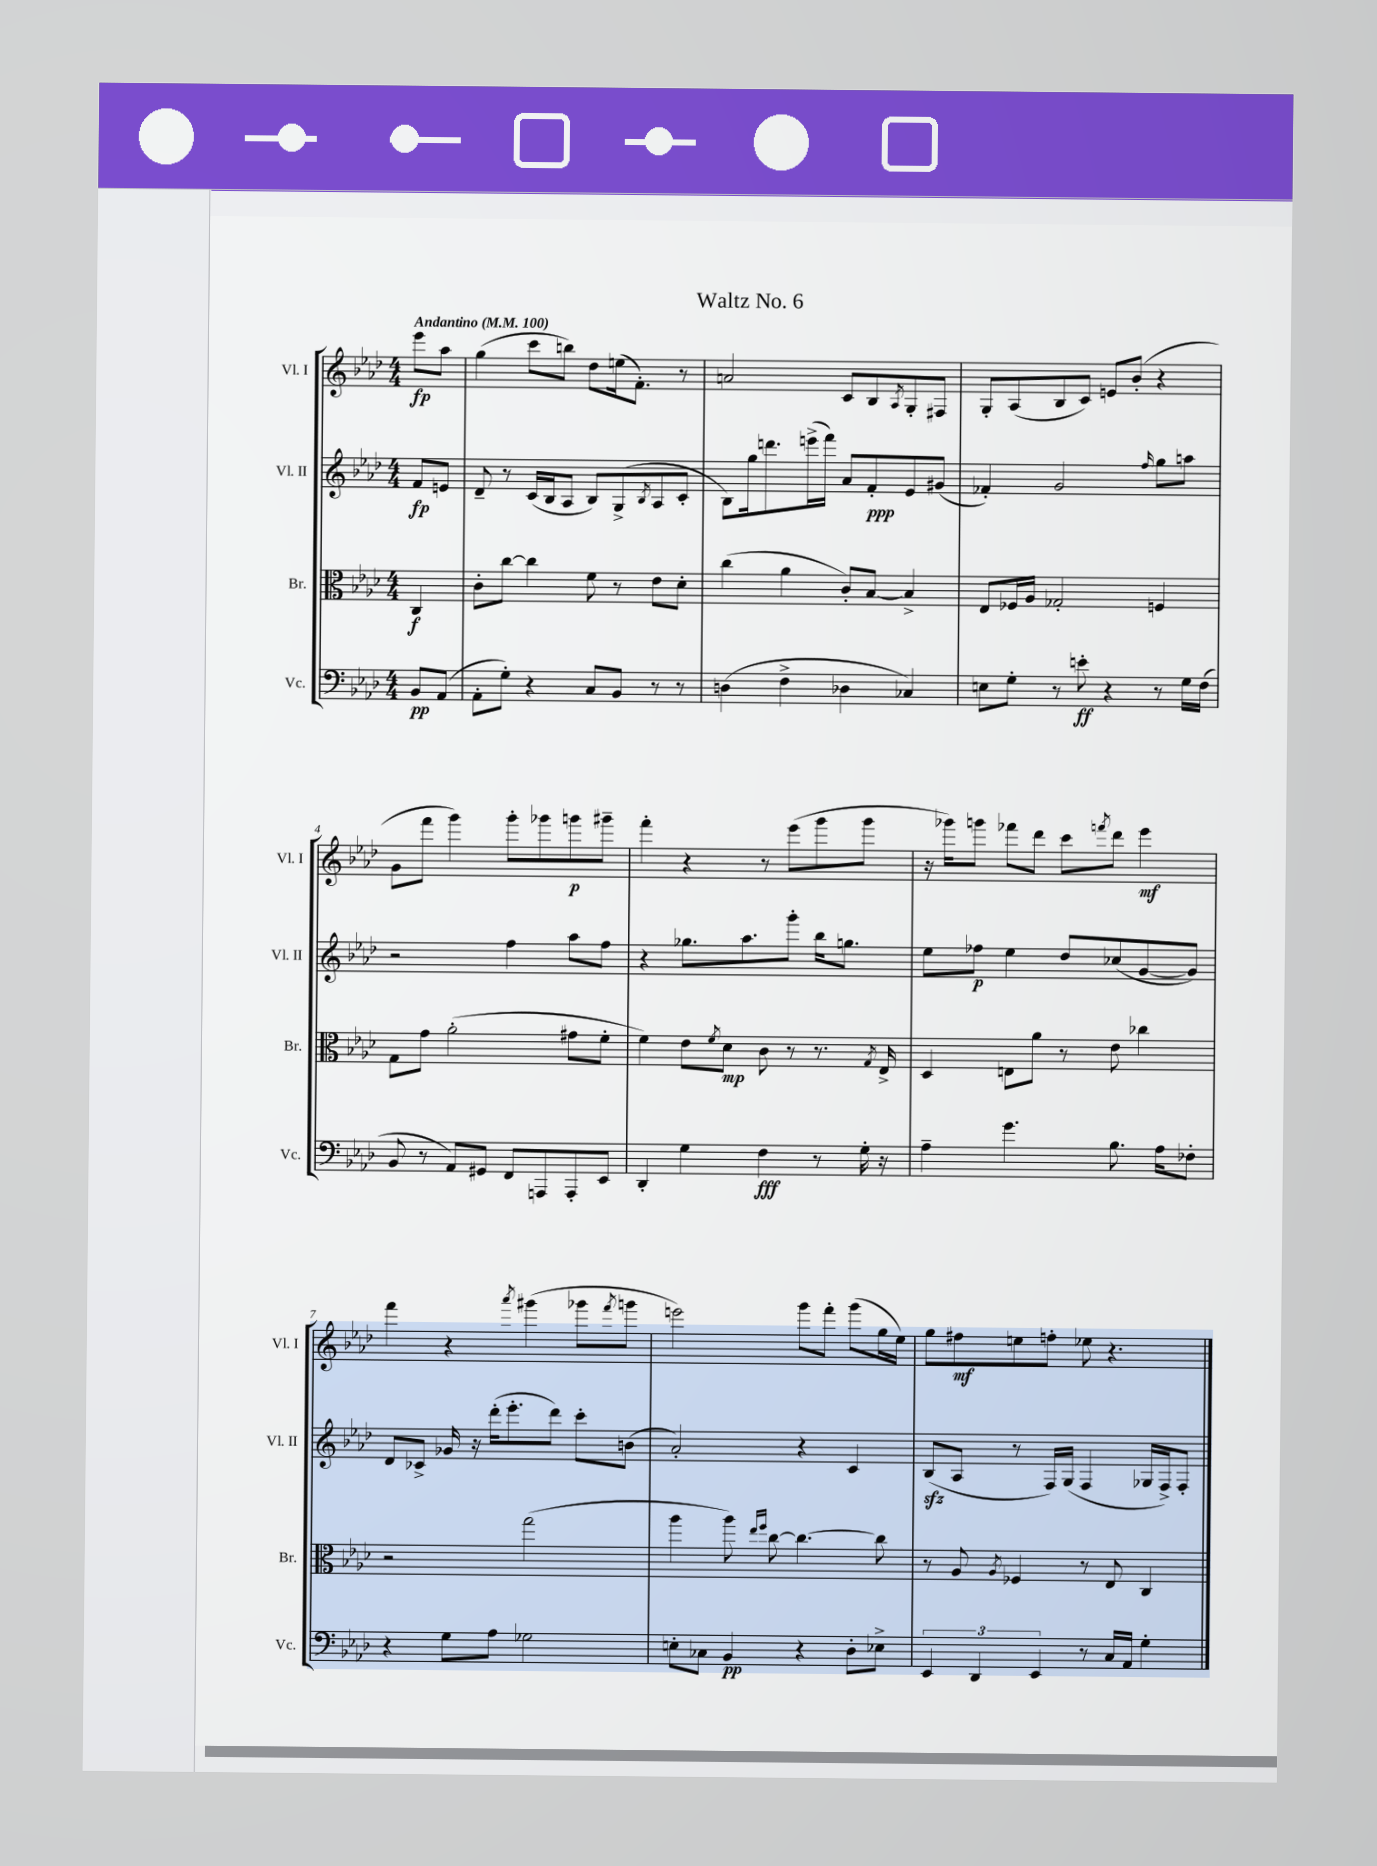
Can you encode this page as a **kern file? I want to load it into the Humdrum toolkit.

**kern	**kern	**kern	**kern
*staff4	*staff3	*staff2	*staff1
*clefF4	*clefC3	*clefG2	*clefG2
*k[b-e-a-d-]	*k[b-e-a-d-]	*k[b-e-a-d-]	*k[b-e-a-d-]
*M4/4	*M4/4	*M4/4	*M4/4
*MM100	*MM100	*MM100	*MM100
8BB-	4C	8f	8eee-
(8AA-	.	8e	8aa-
=	=	=	=
8AA-'	8c'	8d-~	(4gg
8G')	[8cc	8r	.
4r	4cc]	(16c	8ccc
.	.	16B-	.
.	.	8A-	8bb)
8C	8f	8B-)	8dd-
8BB-	8r	(8G^	(16ee
.	.	.	8.f')
.	.	8qB-	.
8r	8e-	8A-	.
8r	8d-'	8c'	8r
=	=	=	=
(4D	(4cc	8B-)	2a
.	.	16gg	.
.	.	8.ddd	.
4F^	4a-	.	.
.	.	(16eee^	.
.	.	16fff)	.
4D-	8c')	8a-	8c
.	[8B-	8f'	8B-
.	.	.	8qA-
4C-)	4B-^]	8e-	8G'
.	.	(8g#	8F#
=	=	=	=
8E	8E-	4f-')	8G'
8G'	16F-	.	(8A-
.	16A-	.	.
8r	2G-'	2g	8B-
8e'	.	.	8c)
4r	.	.	8e
.	.	.	(8b-'
.	.	16qqff	.
8r	4F	8gg	4r
16G	.	8aa	.
(16F	.	.	.
=	=	=	=
8BB-	8G	2r	8g
8r	8g	.	8fff
8AA-)	(2a-'	.	4ggg)
8GG#	.	.	.
8FF	.	4ff	8ggg'
8AAA	.	.	8ggg-
8AAA'	8g#	8aa-	8ggg
8EE-	8f'	8ff	8ggg#~
=	=	=	=
4DD-'	4f)	4r	4fff'
4G	8e-	8.gg-	4r
.	8qf	.	.
.	8d-	.	.
.	.	8.aa-	.
4F	8c	.	8r
.	8r	8ggg'	(8eee-
8r	8.r	16bb-	8ggg
.	.	8.gg	.
16G'	.	.	8ggg
.	8qG	.	.
16r	16E-^	.	.
=	=	=	=
4A-~	4D-	8ee-	16r
.	.	.	16ggg-)
.	.	8ff-	8ggg
4.g	8E	4ee-	8fff-
.	8a-	.	8ddd-
.	8r	8dd-	8ccc
.	.	.	8qfff
8.B-	8e-	(8cc-	8ddd-
.	4cc-	[8g	4eee-
16A-	.	.	.
8F-'	.	8g])	.
=	=	=	=
4r	2r	8d-	4fff
.	.	8c-^	.
8G	.	16g-	4r
.	.	16r	.
8A-	.	(16ddd-'	.
.	.	8.eee-'	.
.	.	.	8qaaa-
2G-	(2gg	.	(4ggg#
.	.	8ddd-)	.
.	.	8ccc'	8ggg-
.	.	.	8qfff
.	.	(8b	8ggg
=	=	=	=
8E'	4aa-	2a-')	2eee)
8C-	.	.	.
4BB-	8aa-)	.	.
.	16qqee-	.	.
.	16qqff	.	.
.	[8cc	.	.
4r	4.cc_	4r	8ggg
.	.	.	8fff'
8D-'	.	4c	(8ggg
8E-^	8cc]	.	16gg
.	.	.	16ee-)
=	=	=	=
6EE-	8r	(8B-	8gg
.	8A-	8A-	8ff#
6DD-	.	.	.
.	8qA-	.	.
.	4F-	8r	8ee
6EE-	.	.	.
.	.	16F)	8ff'
.	.	(16G	.
8r	8r	4F	8ee-
16C	8E-	.	4.r
16AA-	.	.	.
4G'	4C	16G-	.
.	.	16F^)	.
.	.	8F'	.
==	==	==	==
*-	*-	*-	*-
